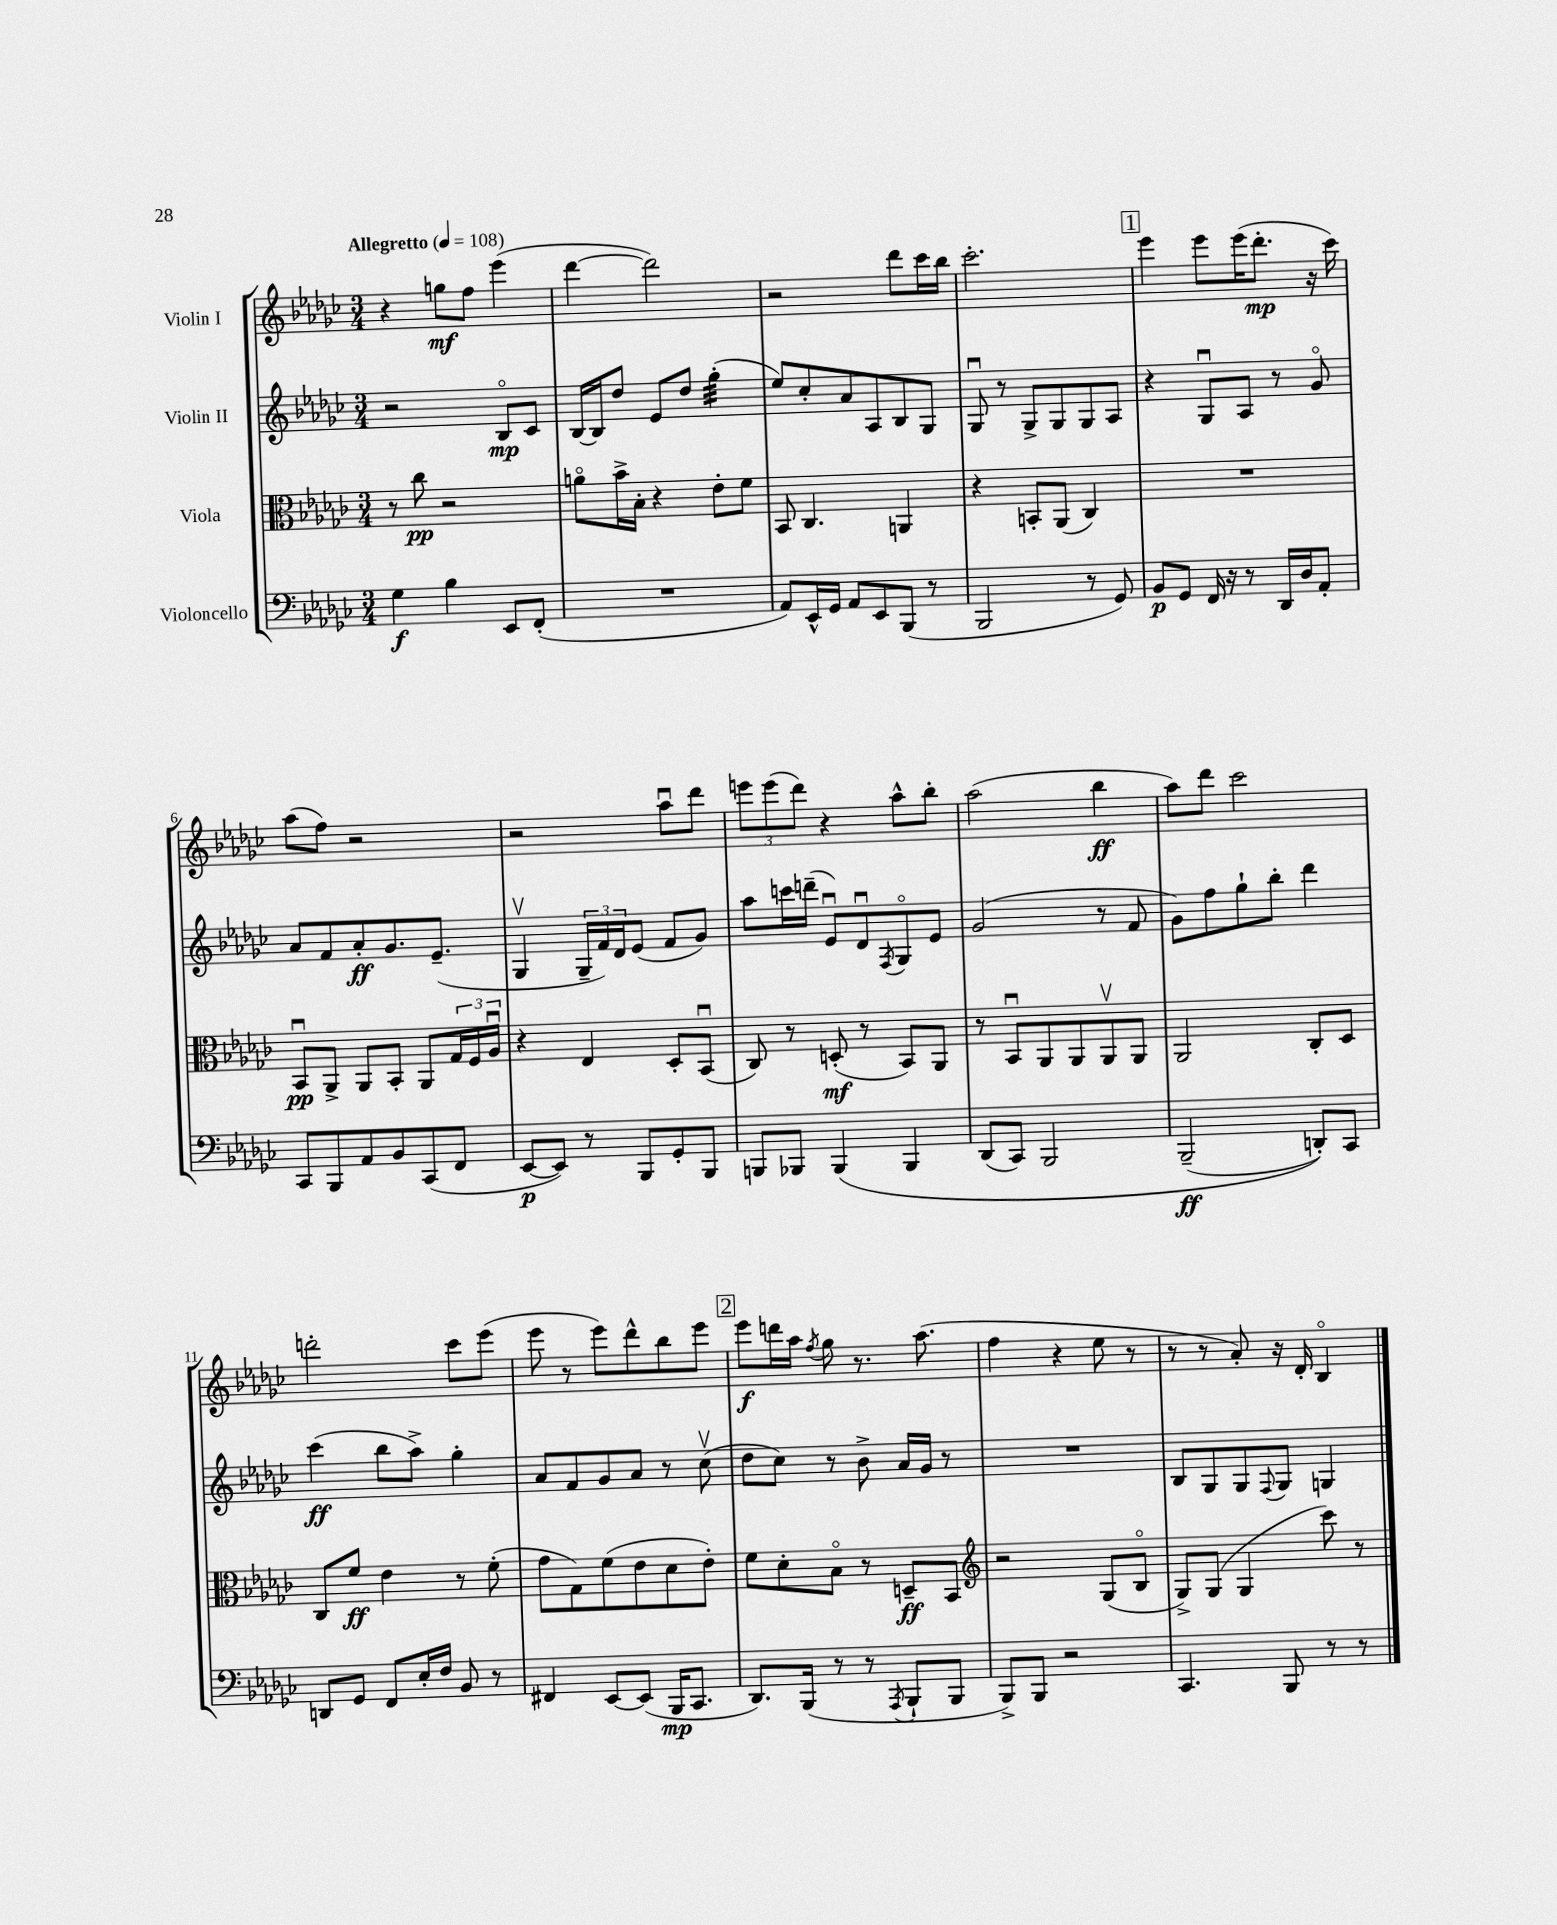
<<
\new StaffGroup <<
\new Staff = "s0" \with { instrumentName = "Violin I" } {
    \clef treble \key ges \major \numericTimeSignature \time 3/4 \tempo "Allegretto" 4 = 108
    r4 g''8\mf f''8 ees'''4( |
    des'''4~ des'''2) |
    r2 des'''8 ces'''16 bes''16 |
    ces'''2.-. |
    \mark \markup { \box "1" } ees'''4 ees'''8 ees'''16( des'''8.-.\mp r16 ces'''16) |
    aes''8( f''8) r2 |
    r2 aes''8\downbow des'''8 |
    \tuplet 3/2 { e'''8 e'''8( des'''8) } r4 aes''8-^ bes''8-. |
    aes''2( bes''4\ff |
    aes''8) des'''8 ces'''2 |
    d'''2-. ces'''8 ees'''8( |
    ees'''8 r8 ees'''8) des'''8-^ bes''8 ees'''8 |
    \mark \markup { \box "2" } ees'''8\f d'''16 aes''16 \acciaccatura { f''8 } ges''8 r8. aes''8.( |
    f''4 r4 ees''8 r8 |
    r8 r8 aes'8-.) r16 des'16-. bes4\flageolet \bar "|." |
}
\new Staff = "s1" \with { instrumentName = "Violin II" } {
    \clef treble \key ges \major \numericTimeSignature \time 3/4
    r2 bes8\flageolet\mp ces'8 |
    bes16~ bes16 des''8 ees'8 des''8 ges''4:32-.( |
    ees''8) ces''8-. aes'8 aes8 bes8 ges8 |
    ges8\downbow r8 ges8-> ges8 ges8 aes8 |
    \mark \markup { \box "1" } r4 ges8\downbow aes8 r8 ges'8\flageolet |
    aes'8 f'8 aes'8-.\ff ges'8. ees'8.--( |
    ges4\upbow \tuplet 3/2 { ges16-- f'16) des'16 } ees'8( f'8 ges'8) |
    aes''8 c'''16 d'''16--( ees'8\downbow) des'8\downbow \acciaccatura { f8 } ges8\flageolet ees'8 |
    ges'2( r8 f'8 |
    ges'8) f''8 ges''8-! bes''8-. des'''4 |
    ces'''4\ff( bes''8 aes''8->) ges''4-. |
    aes'8 f'8 ges'8 aes'8 r8 ces''8\upbow( |
    \mark \markup { \box "2" } des''8 ces''8) r8 bes'8-> aes'16 ges'16 r8 |
    R2. |
    bes8 ges8 ges8 \appoggiatura { f8 } ges8 g4 \bar "|." |
}
\new Staff = "s2" \with { instrumentName = "Viola" } {
    \clef alto \key ges \major \numericTimeSignature \time 3/4
    r8 ces''8\pp r2 |
    a'8\flageolet bes'16-> bes16-. r4 ees'8-. f'8 |
    bes,8 ces4. a,4 |
    r4 b,8-. aes,8( ces4) |
    \mark \markup { \box "1" } R2. |
    bes,8\downbow\pp aes,8-> aes,8 bes,8-. aes,8 \tuplet 3/2 { ges16 f16 aes16\downbow } |
    r4 ees4 des8-. bes,8\downbow( |
    ces8) r8 d8-.\mf( r8 bes,8) aes,8 |
    r8 bes,8\downbow aes,8 aes,8 aes,8\upbow aes,8 |
    aes,2 ces8-. des8 |
    ces8 f'8\ff ees'4 r8 f'8-.( |
    ges'8 ges8) f'8( ees'8 des'8 ees'8-.) |
    \mark \markup { \box "2" } f'8 des'8-. bes8\flageolet r8 d8--\ff bes,8 |
    \clef treble r2 ges8( bes8\flageolet |
    ges8->) ges8( ges4 ces'''8) r8 \bar "|." |
}
\new Staff = "s3" \with { instrumentName = "Violoncello" } {
    \clef bass \key ges \major \numericTimeSignature \time 3/4
    ges4\f bes4 ees,8 f,8-.( |
    R2. |
    aes,8) ees,16-^ ges,16 aes,8 ees,8 bes,,8( r8 |
    bes,,2 r8 ges,8) |
    \mark \markup { \box "1" } bes,8\p ges,8 f,16 r16 r8 des,16 des16 aes,8-. |
    ces,8 bes,,8 aes,8 bes,8 ces,8( f,8 |
    ees,8~\p ees,8) r8 bes,,8 ges,8-. bes,,8 |
    b,,8 bes,,8 bes,,4\( bes,,4 |
    des,8( ces,8) bes,,2 |
    bes,,2--\ff( d,8-.)\) ces,8 |
    d,8 ges,8 f,8 ees16-. f16 bes,8 r8 |
    fis,4 ees,8~ ees,8( bes,,16\mp ces,8. |
    \mark \markup { \box "2" } des,8.) bes,,16( r8 r8 \acciaccatura { aes,,8 } bes,,8-! bes,,8 |
    bes,,8->) bes,,8 r2 |
    ces,4. bes,,8 r8 r8 \bar "|." |
}
>>
>>
